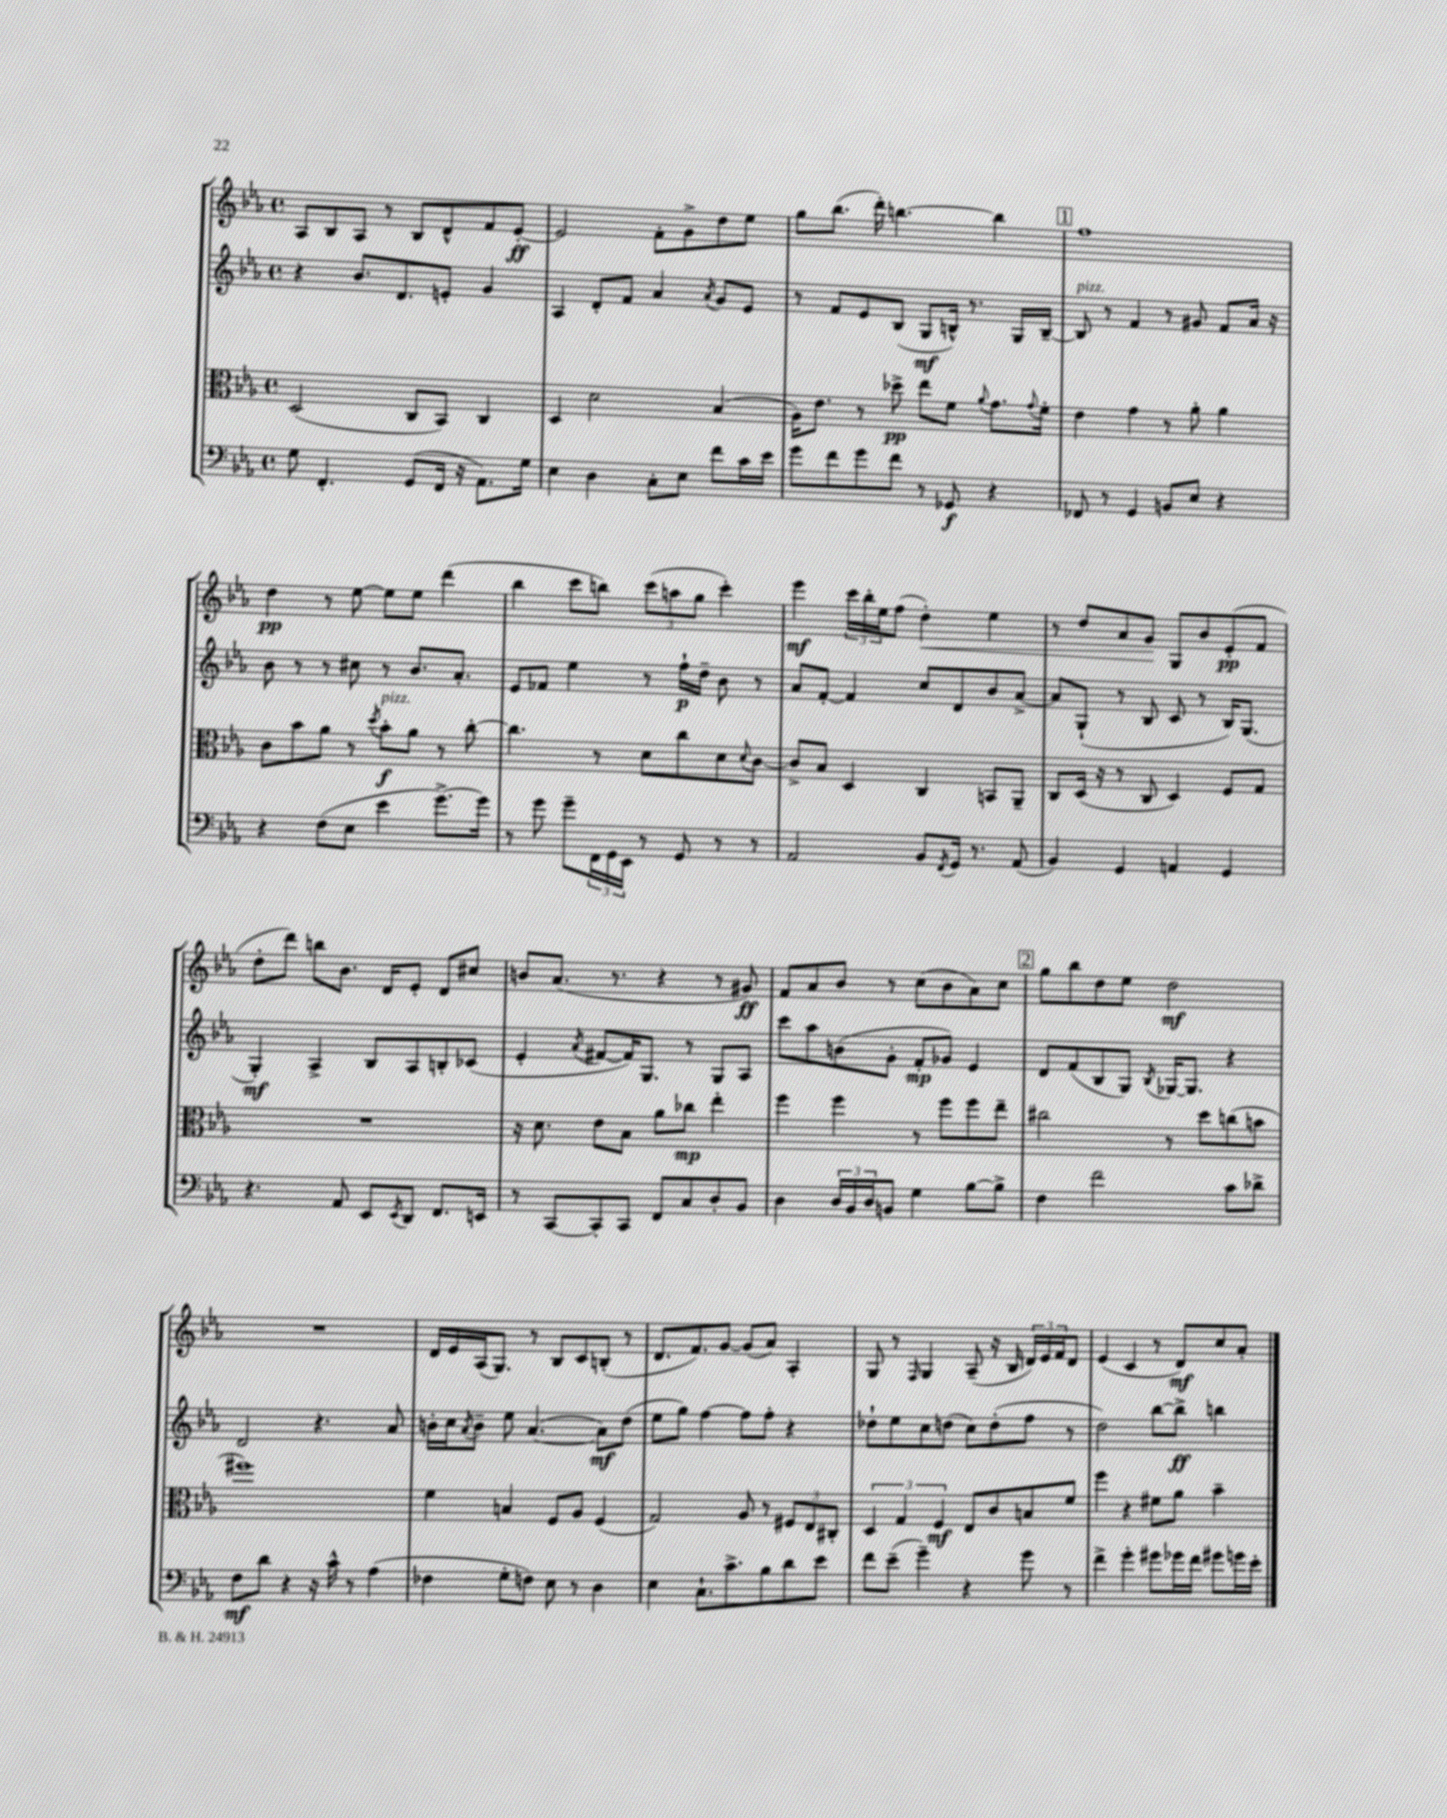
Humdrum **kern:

**kern	**dynam	**kern	**dynam	**kern	**dynam	**kern	**dynam
*part4	*part4	*part3	*part3	*part2	*part2	*part1	*part1
*staff4	*staff4	*staff3	*staff3	*staff2	*staff2	*staff1	*staff1
*clefF4	*	*clefC3	*	*clefG2	*	*clefG2	*
*k[b-e-a-]	*	*k[b-e-a-]	*	*k[b-e-a-]	*	*k[b-e-a-]	*
*M4/4	*	*M4/4	*	*M4/4	*	*M4/4	*
*met(c)	*	*met(c)	*	*met(c)	*	*met(c)	*
=98	=98	=98	=98	=98	=98	=98	=98
8G\	.	(2D/	.	4r	.	8A-/L	.
4.FF'/	.	.	.	.	.	8B-/	.
.	.	.	.	8.b-/L	.	8A-/J	.
.	.	.	.	.	.	8r	.
.	.	.	.	8.d/	.	.	.
(8GG/L	.	8C/L	.	.	.	8B-/L	.
16FF/Jk	.	8BB-/J)	.	8en'/J	.	8d^^/	.
16r	.	.	.	.	.	.	.
8.AA-\L)	.	4C/	.	4g/	.	8f/	.
.	.	.	.	.	.	[8e-'/J	ff
16G\Jk	.	.	.	.	.	.	.
=99	=99	=99	=99	=99	=99	=99	=99
4E-\	.	4D/	.	4A-/	.	2e-/]	.
4D\	.	2d\	.	8d'/L	.	.	.
.	.	.	.	8f/J	.	.	.
8C'\L	.	.	.	4a-/	.	8f'\L	.
8E-\J	.	.	.	.	.	8g^\	.
.	.	.	.	8qa-/	.	.	.
8f\L	.	(4B-/	.	8g/L	.	8dd\	.
16c\L	.	.	.	8e-/J	.	8ee-\J	.
16e-\JJ	.	.	.	.	.	.	.
=100	=100	=100	=100	=100	=100	=100	=100
8g\L	.	16A-\KL)	.	8r	.	8gg\L	.
.	.	8.e-\J	.	.	.	.	.
8f\	.	.	.	8f/L	.	(8.bb-\J	.
8g\	.	8r	.	8e-/	.	.	.
.	.	.	.	.	.	16ddd'\)	.
8f\J	.	8dd-X^\	pp	(8B-/J	.	[4.bbn\	.
8r	.	8ee-\L	.	8G/L	mf	.	.
8GG-X/	f	8f\J	.	16Bn^^/Jk)	.	.	.
.	.	.	.	8.r	.	.	.
.	.	8qqa-/	.	.	.	.	.
4r	.	8.g\L	.	.	.	4bb\]	.
.	.	.	.	16G/LL	.	.	.
.	.	8qqg/	.	.	.	.	.
.	.	16f'\Jk	.	[16B~/JJ	.	.	.
!!LO:REH:place=s1:t=1
=101	=101	=101	=101	=101	=101	=101	=101
!	!	!	!	!LO:TX:a:i:t=pizz.	!	!	!
8FF-X/	.	4e-\	.	8B/]	.	1ff	.
8r	.	.	.	8r	.	.	.
4GG/	.	4g\	.	4f/	.	.	.
8BBn/L	.	8r	.	8r	.	.	.
8E-/J	.	8a-'\	.	8g#X/	.	.	.
4r	.	4a-\	.	8f/L	.	.	.
.	.	.	.	16a-/Jk	.	.	.
.	.	.	.	16r	.	.	.
!!LO:LB:g=z
=102	=102	=102	=102	=102	=102	=102	=102
4r	.	8c\L	.	8b-\	.	4dd\	pp
.	.	8b-\	.	8r	.	.	.
(8F\L	.	8a-\J	.	8r	.	8r	.
8E-\J	.	8r	.	8cc#X\	.	[8ee-\	.
.	.	8qdd/	.	.	.	.	.
!	!	!LO:TX:a:i:t=pizz.	!	!	!	!	!
4e-\	.	8b-'\L	f	8r	.	8ee-\L]	.
.	.	8a-\J	.	8.b-/L	.	8ee-\J	.
[8.g^\L)	.	8r	.	.	.	(4ddd\	.
.	.	.	.	8.a-'/J	.	.	.
.	.	[8cc'\	.	.	.	.	.
16g\Jk]	.	.	.	.	.	.	.
=103	=103	=103	=103	=103	=103	=103	=103
8r	.	4.cc\]	.	8e-/L	.	4bb-\	.
8g\	.	.	.	8f-X/J	.	.	.
8g~\L	.	.	.	4ee-\	.	8ccc\L	.
24FF\L	.	8r	.	.	.	8bbn\J)	.
24GG\	.	.	.	.	.	.	.
24EE-\JJ	.	.	.	.	.	.	.
8r	.	8d\L	.	8r	.	(12ccc\L	.
.	.	.	.	.	.	12aan\	.
8GG/	.	8cc\	.	16ff`\LL	p	.	.
.	.	.	.	.	.	12gg\J	.
.	.	.	.	16dd~\JJ	.	.	.
8r	.	8d\	.	8b-\	.	4ccc'\)	.
.	.	8qqd/	.	.	.	.	.
8r	.	[8c\J	.	8r	.	.	.
=104	=104	=104	=104	=104	=104	=104	=104
2AA-/	.	8c^/L]	.	8a-/L	.	4eee-\	mf
.	.	8B-/J	.	[8f'/J	.	.	.
.	.	4D/	.	4f/]	.	24ccc\LL	.
.	.	.	.	.	.	24bb-'\	.
.	.	.	.	.	.	24ee-\J	.
.	.	.	.	.	.	(8ff\J	.
!	!	!	!	!	!	!	!LO:HP:b
8BB-/L	.	4C/	.	8cc/L	.	4dd'\)	<
8qFF/	.	.	.	.	.	.	.
16GG/Jk	.	.	.	8d/	.	.	.
8.r	.	.	.	.	.	.	.
.	.	8BBn/L	.	8b-/	.	4ee-\	.
(8AA-/	.	8AA-~/J	.	[8a-^/J	.	.	.
=105	=105	=105	=105	=105	=105	=105	=105
4BB-/)	.	8C/L	.	8a-/L]	.	8r	.
.	.	(16D/Jk	.	(8G`/J	.	8dd/L	.
.	.	16r	.	.	.	.	.
4GG/	.	8r	.	8r	.	8a-/	.
.	.	8C/	.	8B-/	.	8g/J	.
4AAn/	.	4D/)	.	8c/	.	8G/L	[
.	.	.	.	8r	.	8b-/	.
4GG/	.	8F/L	.	16B-/KL)	.	(8e-'/	pp
.	.	.	.	(8.G/J	.	.	.
.	.	8G/J	.	.	.	8f/J	.
!!LO:LB:g=z
=106	=106	=106	=106	=106	=106	=106	=106
4.r	.	1r	.	4G'/)	mf	8dd'\L	.
.	.	.	.	.	.	8ddd\J)	.
.	.	.	.	4A-^/	.	8bbn\L	.
8AA-/	.	.	.	.	.	8.b-\J	.
8EE-/L	.	.	.	8B-/L	.	.	.
.	.	.	.	.	.	16d/KL	.
8qEE-/	.	.	.	.	.	.	.
8DD/J	.	.	.	8A-/	.	8e-'/J	.
8.FF/L	.	.	.	8Bn'/	.	8d/L	.
.	.	.	.	(8c-X/J	.	8cc#X/J	.
16EEn/Jk	.	.	.	.	.	.	.
=107	=107	=107	=107	=107	=107	=107	=107
8r	.	16r	.	4e-'/	.	8bn/L	.
.	.	8.d\	.	.	.	.	.
[8CC/L	.	.	.	.	.	(8.a-/J	.
.	.	.	.	8qa-/	.	.	.
8CC'/]	.	8e-\L	.	[8f#X/L	.	.	.
.	.	.	.	.	.	8.r	.
8CC/J	.	8B-\J	.	16f#/K])	.	.	.
.	.	.	.	8.G/J	.	.	.
8FF/L	.	8a-\L	.	.	.	4r	.
8C/	.	8cc-X\J	mp	8r	.	.	.
8D'/	.	4ee-'\	.	8G/L	.	8r	.
8BB-/J	.	.	.	8A-/J	.	8g#X/)	ff
=108	=108	=108	=108	=108	=108	=108	=108
4D\	.	4ff\	.	8ccc\L	.	8f/L	.
.	.	.	.	8aa-\	.	8a-/	.
24D/LL	.	4ff\	.	(8bn\	.	8b-/J	.
24BB-/	.	.	.	.	.	.	.
24D/J	.	.	.	.	.	.	.
8BBn/J	.	.	.	8g'\J	.	8r	.
4G\	.	8r	.	8f'/L	mp	(8cc\L	.
.	.	8ff\L	.	8g-X/J)	.	8b-\	.
[8B-\L	.	8ff\	.	4e-/	.	8a-\)	.
8B-^\J]	.	8ee-~\J	.	.	.	8cc\J	.
!!LO:REH:place=s1:t=2
=109	=109	=109	=109	=109	=109	=109	=109
4F\	.	2cc#X\	.	8d/L	.	8gg\L	.
.	.	.	.	(8f/	.	8bb-\	.
2f\	.	.	.	8B-/	.	8dd\	.
.	.	.	.	8G/J)	.	8ee-\J	.
.	.	.	.	8qB-/	.	.	.
.	.	8r	.	[16G-X/KL	.	2dd\	mf
.	.	.	.	8.G-/J]	.	.	.
.	.	8dd\L	.	.	.	.	.
8c\L	.	(8ccn\	.	4r	.	.	.
8d-X^\J	.	8bn\J	.	.	.	.	.
!!LO:LB:g=z
=110	=110	=110	=110	=110	=110	=110	=110
8F\L	mf	1ff#X)	.	2d/	.	1r	.
8d\J	.	.	.	.	.	.	.
4r	.	.	.	.	.	.	.
16r	.	.	.	4.r	.	.	.
16c^^\	.	.	.	.	.	.	.
8r	.	.	.	.	.	.	.
(4A-\	.	.	.	.	.	.	.
.	.	.	.	8a-/	.	.	.
=111	=111	=111	=111	=111	=111	=111	=111
4F-X\	.	4f\	.	16bn'\LL	.	16d/LL	.
.	.	.	.	16cc\J	.	16e-/	.
.	.	.	.	8qa-/	.	.	.
.	.	.	.	8b~\J	.	(16A-/J	.
.	.	.	.	.	.	8.G/J)	.
8G'\L	.	4Bn/	.	8ee-\	.	.	.
8Fn\J)	.	.	.	([4.a-/	.	8r	.
8E-\	.	8F/L	.	.	.	8B-/L	.
8r	.	8A-/J	.	.	.	8c/	.
4D\	.	(4F/	.	8a-\L])	mf	(8Bn'/J	.
.	.	.	.	(8dd\J	.	8r	.
=112	=112	=112	=112	=112	=112	=112	=112
4E-\	.	2G/)	.	8ee-\L	.	8.d/L	.
.	.	.	.	8gg\J)	.	.	.
.	.	.	.	.	.	8.f/)	.
8.C`\L	.	.	.	[4ff\	.	.	.
.	.	.	.	.	.	[8g/J	.
8.c^\	.	.	.	.	.	.	.
.	.	8A-/	.	8ff\L]	.	(8g/L]	.
8B-\	.	8r	.	8ff'\J	.	8a-/J)	.
8d\	.	12F#X/L	.	4r	.	4A-'/	.
.	.	12E-/	.	.	.	.	.
8e-\J	.	.	.	.	.	.	.
.	.	12C#X'/J	.	.	.	.	.
=113	=113	=113	=113	=113	=113	=113	=113
8f\L	.	6D/	.	8dd-X`\L	.	8G/	.
(8e-~\J	.	.	.	8ee-\	.	8r	.
.	.	6G/	.	.	.	.	.
.	.	.	.	.	.	16qqF/	.
4g~\)	.	.	.	8cc\	.	4G/	.
.	.	6F/	mf	.	.	.	.
.	.	.	.	(8ddn\J	.	.	.
4r	.	8E-/L	.	8cc\L)	.	(8A-~/	.
.	.	8c/	.	(8dd'\	.	16r	.
.	.	.	.	.	.	16B-/	.
8g\	.	8Bn/	.	8ff\J	.	24d/LL)	.
.	.	.	.	.	.	24e-/	.
.	.	.	.	.	.	24f/J	.
8r	.	8f/J	.	8r	.	8d/J	.
=114	=114	=114	=114	=114	=114	=114	=114
4f^\	.	4ff\	.	2dd\)	.	(4e-/	.
4g'\	.	4r	.	.	.	4c/	.
8g#X\L	.	8f#X\L	.	[8bb-\L	.	8r	.
16g-X\L	.	8a-\J	.	8bb-^\J]	ff	8d/L)	mf
16f\JJ	.	.	.	.	.	.	.
8g#X\L	.	4b-~\	.	4bbn\	.	8cc/	.
16gn\L	.	.	.	.	.	8a-'/J	.
16e-'\JJ	.	.	.	.	.	.	.
==	==	==	==	==	==	==	==
*-	*-	*-	*-	*-	*-	*-	*-
